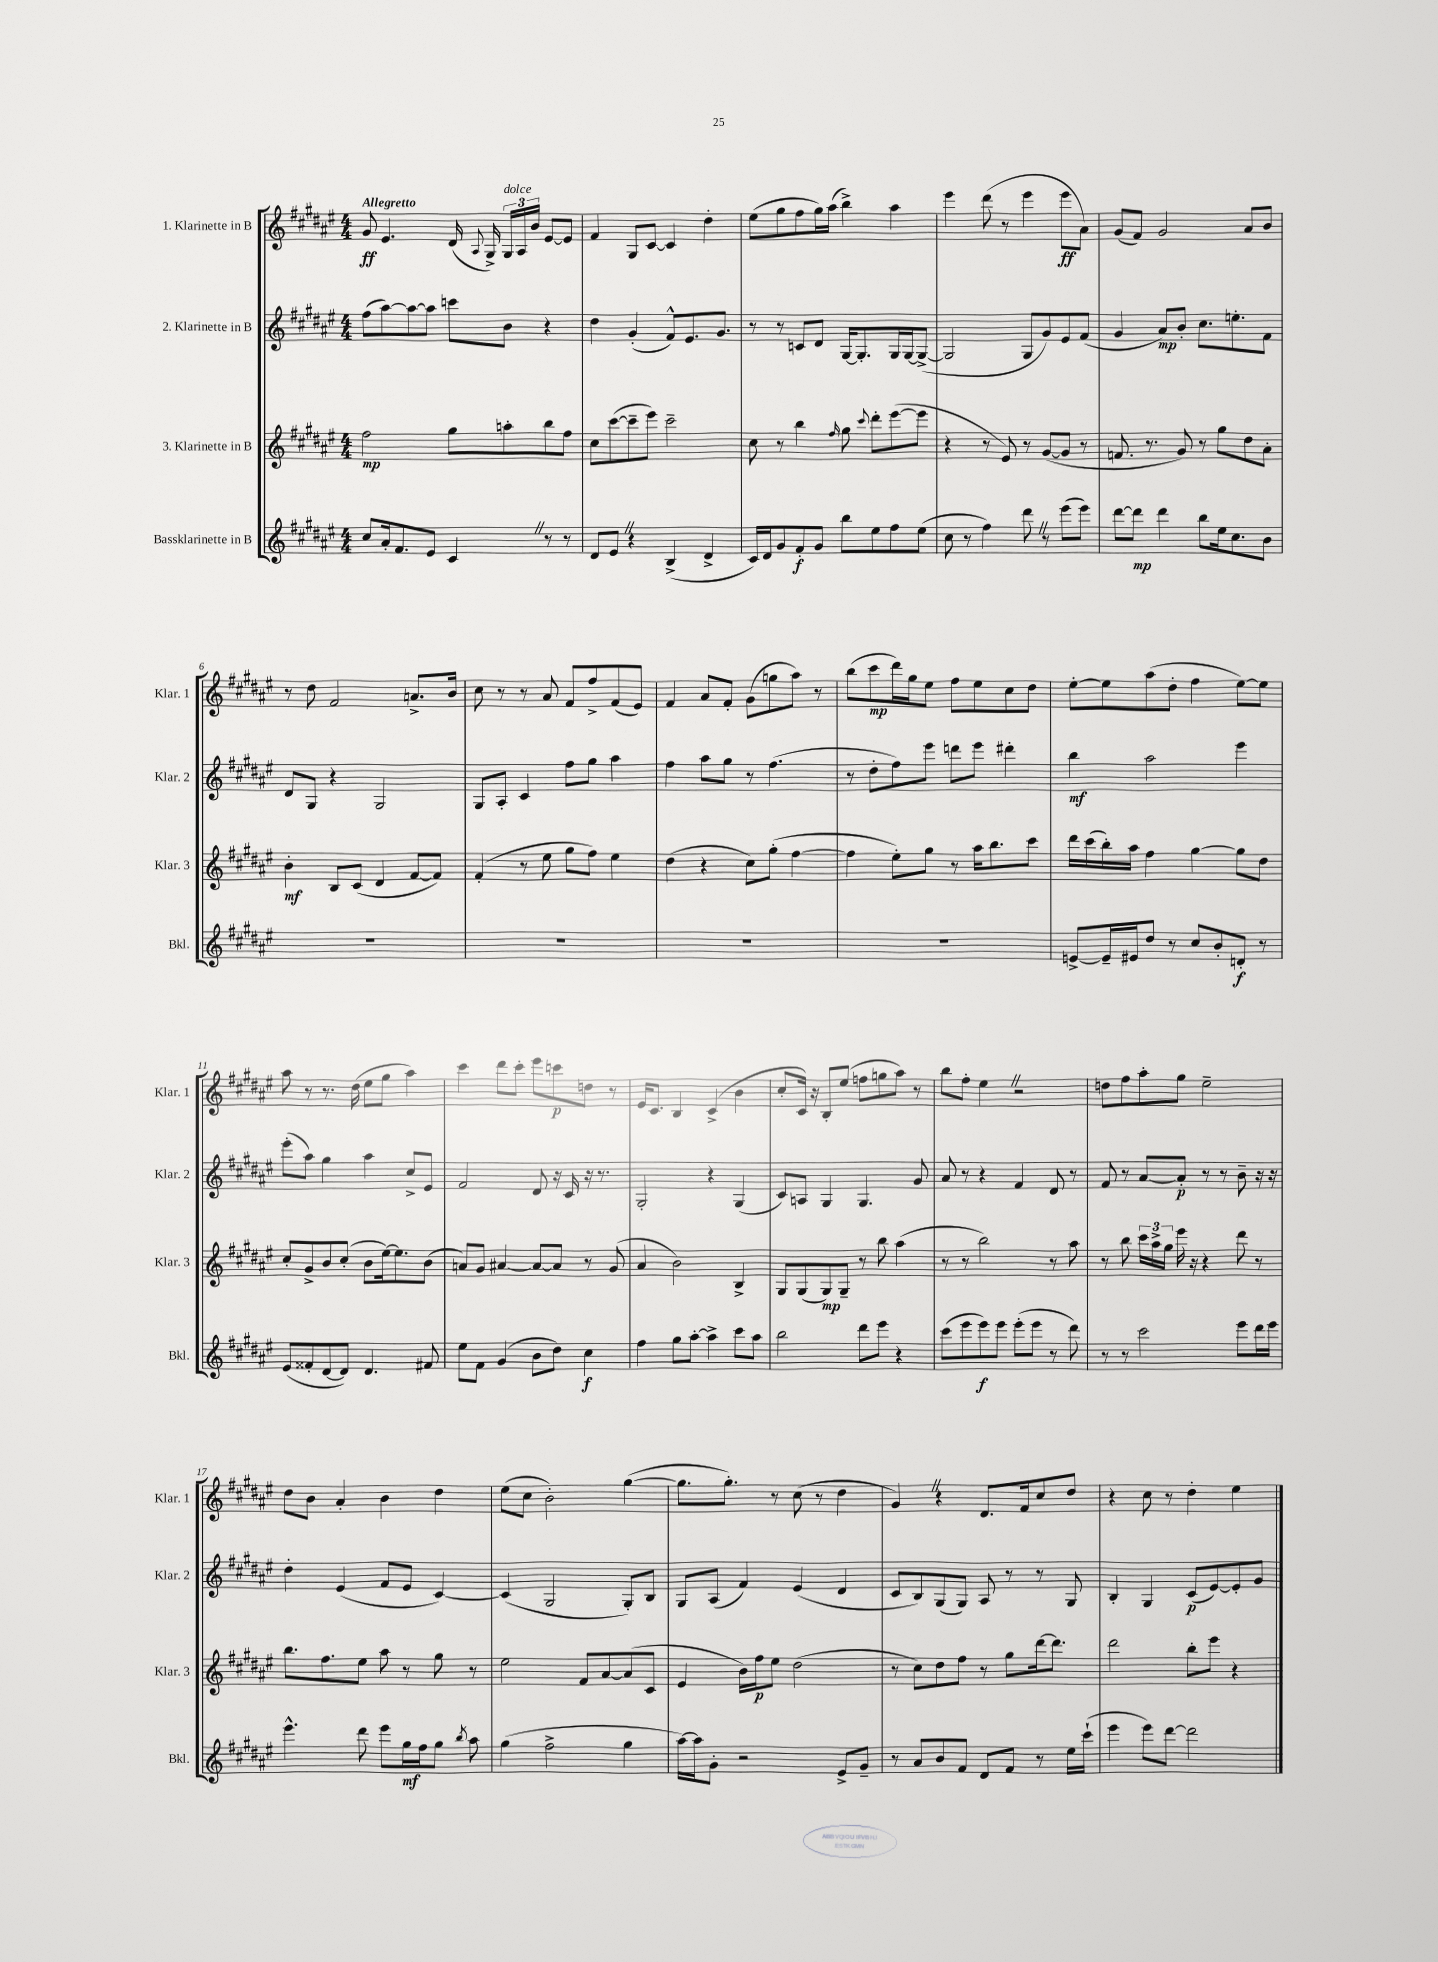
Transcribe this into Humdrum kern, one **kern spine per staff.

**kern	**kern	**kern	**kern
*staff4	*staff3	*staff2	*staff1
*clefG2	*clefG2	*clefG2	*clefG2
*k[f#c#g#d#a#e#]	*k[f#c#g#d#a#e#]	*k[f#c#g#d#a#e#]	*k[f#c#g#d#a#e#]
*M4/4	*M4/4	*M4/4	*M4/4
8cc#/L	2ff#\	(8ff#\L	8g#/
16a#'/k	.	[8aa#\)	4.e#/
8.f#/	.	.	.
.	.	8aa#\_	.
8e#/J	.	8aa#\]J	.
4c#/	8gg#\L	8ccc\L	(16d#/
.	.	.	8qqA#/
.	.	.	16G#^/)
.	8aa'\	8b\J	24G#/LL
.	.	.	24A#/
.	.	.	24b/JJ
8r	8bb\	4r	[8e#/L
8r	8ff#\J	.	8e#/]J
=	=	=	=
8d#/L	8cc#\L	4dd#\	4f#/
8e#/J	([8ccc#\	.	.
4r	8ccc#~\]	(4g#'/	8G#/L
.	8eee#\J)	.	[8c#/J
(4B^/	2ccc#~\	8f#^^/L)	4c#/]
.	.	8.e#/	.
4d#^/	.	.	4dd#'\
.	.	8.g#/J	.
=	=	=	=
16c#/LL)	8cc#\	8r	(8ee#\L
16d#/J	.	.	.
8g#/	8r	8r	8gg#\
8f#'/	4bb\	8c/L	8ff#\
8g#/J	.	8d#/J	16gg#\L)
.	.	.	(16aa#\JJ
.	16qqff#/	.	.
8bb\L	8gg#\	[16G#/LK	4bb^\)
.	.	8.G#'/]	.
.	8qqccc#/	.	.
8ee#\	8ddd#'\L	.	.
8ff#\	([8eee#\	16G#/L	4aa#\
.	.	[16G#/J	.
(8ee#\J	8eee#\]J	(8G#^/_J	.
=	=	=	=
8cc#\	4r	2G#/]	4eee#\
8r	.	.	.
4ff#\)	8r	.	(8ddd#\
.	8e#/)	.	8r
8ddd#\	8r	8G#/L	4eee#\
8r	([8g#/L	8g#/)	.
(8eee#\L	8g#/]J	8e#/	8eee#\L
8eee#\J)	8r	(8f#/J	8a#\J)
=	=	=	=
[8ddd#\L	8.f/	4g#/	(8g#/L
8ddd#\]J	.	.	8f#/J)
.	8.r	.	.
4ddd#\	.	8a#/L)	2g#/
.	8g#/)	8b'/J	.
8bb\L	8r	8.cc#\L	.
16ee#\k	8gg#\L	.	.
8.cc#\	.	8.ee'\	.
.	8dd#\	.	8a#/L
8b\J	8a#'\J	8f#\J	8b/J
=	=	=	=
1r	4b'\	8d#/L	8r
.	.	8G#/J	8dd#\
.	8B/L	4r	2f#/
.	(8c#/J	.	.
.	4d#/	2G#/	.
.	[8f#/L	.	8.a^/L
.	8f#/]J)	.	.
.	.	.	16b/Jk
=	=	=	=
1r	(4f#'/	8G#/L	8cc#\
.	.	8A#'/J	8r
.	8r	4c#/	8r
.	8ee#\	.	8a#/
.	8gg#\L	8ff#\L	8f#/L
.	8ff#\J)	8gg#\J	8ff#^/
.	4ee#\	4aa#\	(8f#/
.	.	.	8e#/J)
=	=	=	=
1r	(4dd#\	4ff#\	4f#/
.	4r	8aa#\L	8a#/L
.	.	8gg#\J	8f#'/J
.	8cc#\L)	8r	(8g#\L
.	(8gg#'\J	(4.ff#\	8gg\
.	[4ff#\	.	8aa#\J)
.	.	.	8r
=	=	=	=
1r	4ff#\]	8r	(8bb\L
.	.	8dd#'\L	8ccc#\
.	8ee#'\L)	8ff#\)	16ddd#\L)
.	.	.	16gg#\J
.	8gg#\J	8eee#\J	8ee#\J
.	8r	8ddd\L	8ff#\L
.	16aa#\LK	8eee#\J	8ee#\
.	8.bb\	.	.
.	.	4ddd#'\	8cc#\
.	8ccc#\J	.	8dd#\J
=	=	=	=
[8e^/L	16ddd#\LL	4bb\	[8ee#'\L
.	(16ccc#\	.	.
16e~/]L	16bb'\)	.	8ee#\]
16e#/J	16aa#\JJ	.	.
8dd#/J	4ff#\	2aa#\	(8aa#\
8r	.	.	8dd#'\J
8cc#/L	[4gg#\	.	4ff#\
8b'/	.	.	.
8d'/J	8gg#\]L	4eee#\	[8ee#\L)
8r	8dd#\J	.	8ee#\]J
=	=	=	=
(8e#/L	8cc#'/L	(8eee#'\L	8aa#\
8f##'/	8g#^/	8aa#\J)	8r
[8d#/	8b/	4gg#\	8.r
8d#/]J)	(8cc#'/J	.	.
.	.	.	(16dd#\
4.d#/	8b\L	4aa#\	8ee#\L
.	[16ee#\k)	.	8gg#\J
.	8.ee#\]	.	.
.	.	8cc#^/L	4aa#\)
8f#/	(8b\J	8e#/J	.
=	=	=	=
8ee#\L	8a/L)	2f#/	4ccc#\
8f#\J	8g#/J	.	.
(4g#/	[4a#/	.	8ddd#\L
.	.	.	8ccc#'\J
8b\L	8a#/_L	8d#/	8eee#\L
8dd#\J)	8a#/]J	16r	8ccc\
.	.	16c#/	.
4cc#\	8r	16r	8dd\J
.	.	8.r	.
.	(8g#/	.	8r
=	=	=	=
4ff#\	4a#/	2G#'/	16e#/LK
.	.	.	8.c#/J
8gg#\L	2b\)	.	4B/
[8aa#'\J	.	.	.
4aa#^\]	.	4r	(4c#^/
8ccc#\L	4B^/	(4G#/	4b\
8aa#\J	.	.	.
=	=	=	=
2bb\	8G#/L	8c#/L)	8cc#'/L
.	(8G#/	8A/J	16c#/Jk)
.	.	.	16r
.	8G#/)	4G#/	8B'/L
.	8G#~/J	.	(8ee#/J
8ddd#\L	8r	4.G#/	8ff\L
8eee#\J	8bb\	.	8gg\
4r	(4aa#\	.	8aa#\J)
.	.	8g#/	8r
=	=	=	=
(8ccc#\L	8r	8a#/	8bb\L
8eee#\	8r	8r	8ff#'\J
8eee#\)	2bb\)	4r	4ee#\
8eee#\J	.	.	.
(8eee#'\L	.	4f#/	2r
8eee#\J	.	.	.
8r	8r	8d#/	.
8ddd#\)	8aa#\	8r	.
=	=	=	=
8r	8r	8f#/	8dd\L
8r	8bb\	8r	8ff#\
2ccc#\	24ccc#\LL	[8a#/L	8aa#'\
.	24aa#^\	.	.
.	24gg#\JJ	.	.
.	16eee#\	8a#'/]J	8gg#\J
.	16r	.	.
.	4r	8r	2ee#~\
.	.	8r	.
8eee#\L	8ddd#\	8b~\	.
16ddd#\L	8r	16r	.
16eee#\JJ	.	16r	.
=	=	=	=
4.eee#^^\	8.bb\L	4dd#'\	8dd#\L
.	.	.	8b\J
.	8.ff#\	.	.
.	.	(4e#/	4a#'/
8ddd#\	8ee#\J	.	.
8eee#\L	8aa#\	8f#/L	4b\
16gg#\L	8r	8e#/J	.
16ff#\J	.	.	.
8gg#\J	8gg#\	[4c#/)	4dd#\
8qbb/	.	.	.
8aa#\	8r	.	.
=	=	=	=
(4gg#\	2ee#\	(4c#/]	(8ee#\L
.	.	.	8cc#\J
2ff#^\	.	2G#/	2b'\)
.	8f#/L	.	.
.	[8a#/	.	.
4gg#\	(8a#/]	8G#'/L)	([4gg#\
.	8c#/J	8B/J	.
=	=	=	=
[16aa#\LL)	4e#/	8G#/L	8.gg#\]L
16aa#\]J	.	.	.
8g#'\J	.	(8A#/J	.
.	.	.	8.gg#'\J)
2r	16b\LL)	4f#/)	.
.	16ff#\J	.	.
.	8ee#\J	.	8r
.	(2dd#\	(4e#/	(8cc#\
.	.	.	8r
8e#^/L	.	4d#/	4dd#\
8g#~/J	.	.	.
=	=	=	=
8r	8r	8c#/L	4g#/)
8a#/L	8cc#\L)	8B/)	.
8b/	8dd#\	(8G#/	4r
8f#/J	8ff#\J	8G#/J)	.
8d#/L	8r	8A#/	8.d#/L
8f#/J	8gg#\L	8r	.
.	.	.	16f#/k
8r	[16ddd#\k	8r	8cc#/
.	8.ddd#\]J	.	.
16ee#\LL	.	8G#/	8dd#/J
(16ccc#`\JJ	.	.	.
=	=	=	=
4eee#\	2ddd#\	4B'/	4r
8eee#\L)	.	4G#/	8cc#\
[8ddd#\J	.	.	8r
2ddd#\]	8bb'\L	(8c#/L	4dd#'\
.	8eee#\J	[8e#/)	.
.	4r	8e#'/]	4ee#\
.	.	8g#/J	.
==	==	==	==
*-	*-	*-	*-
